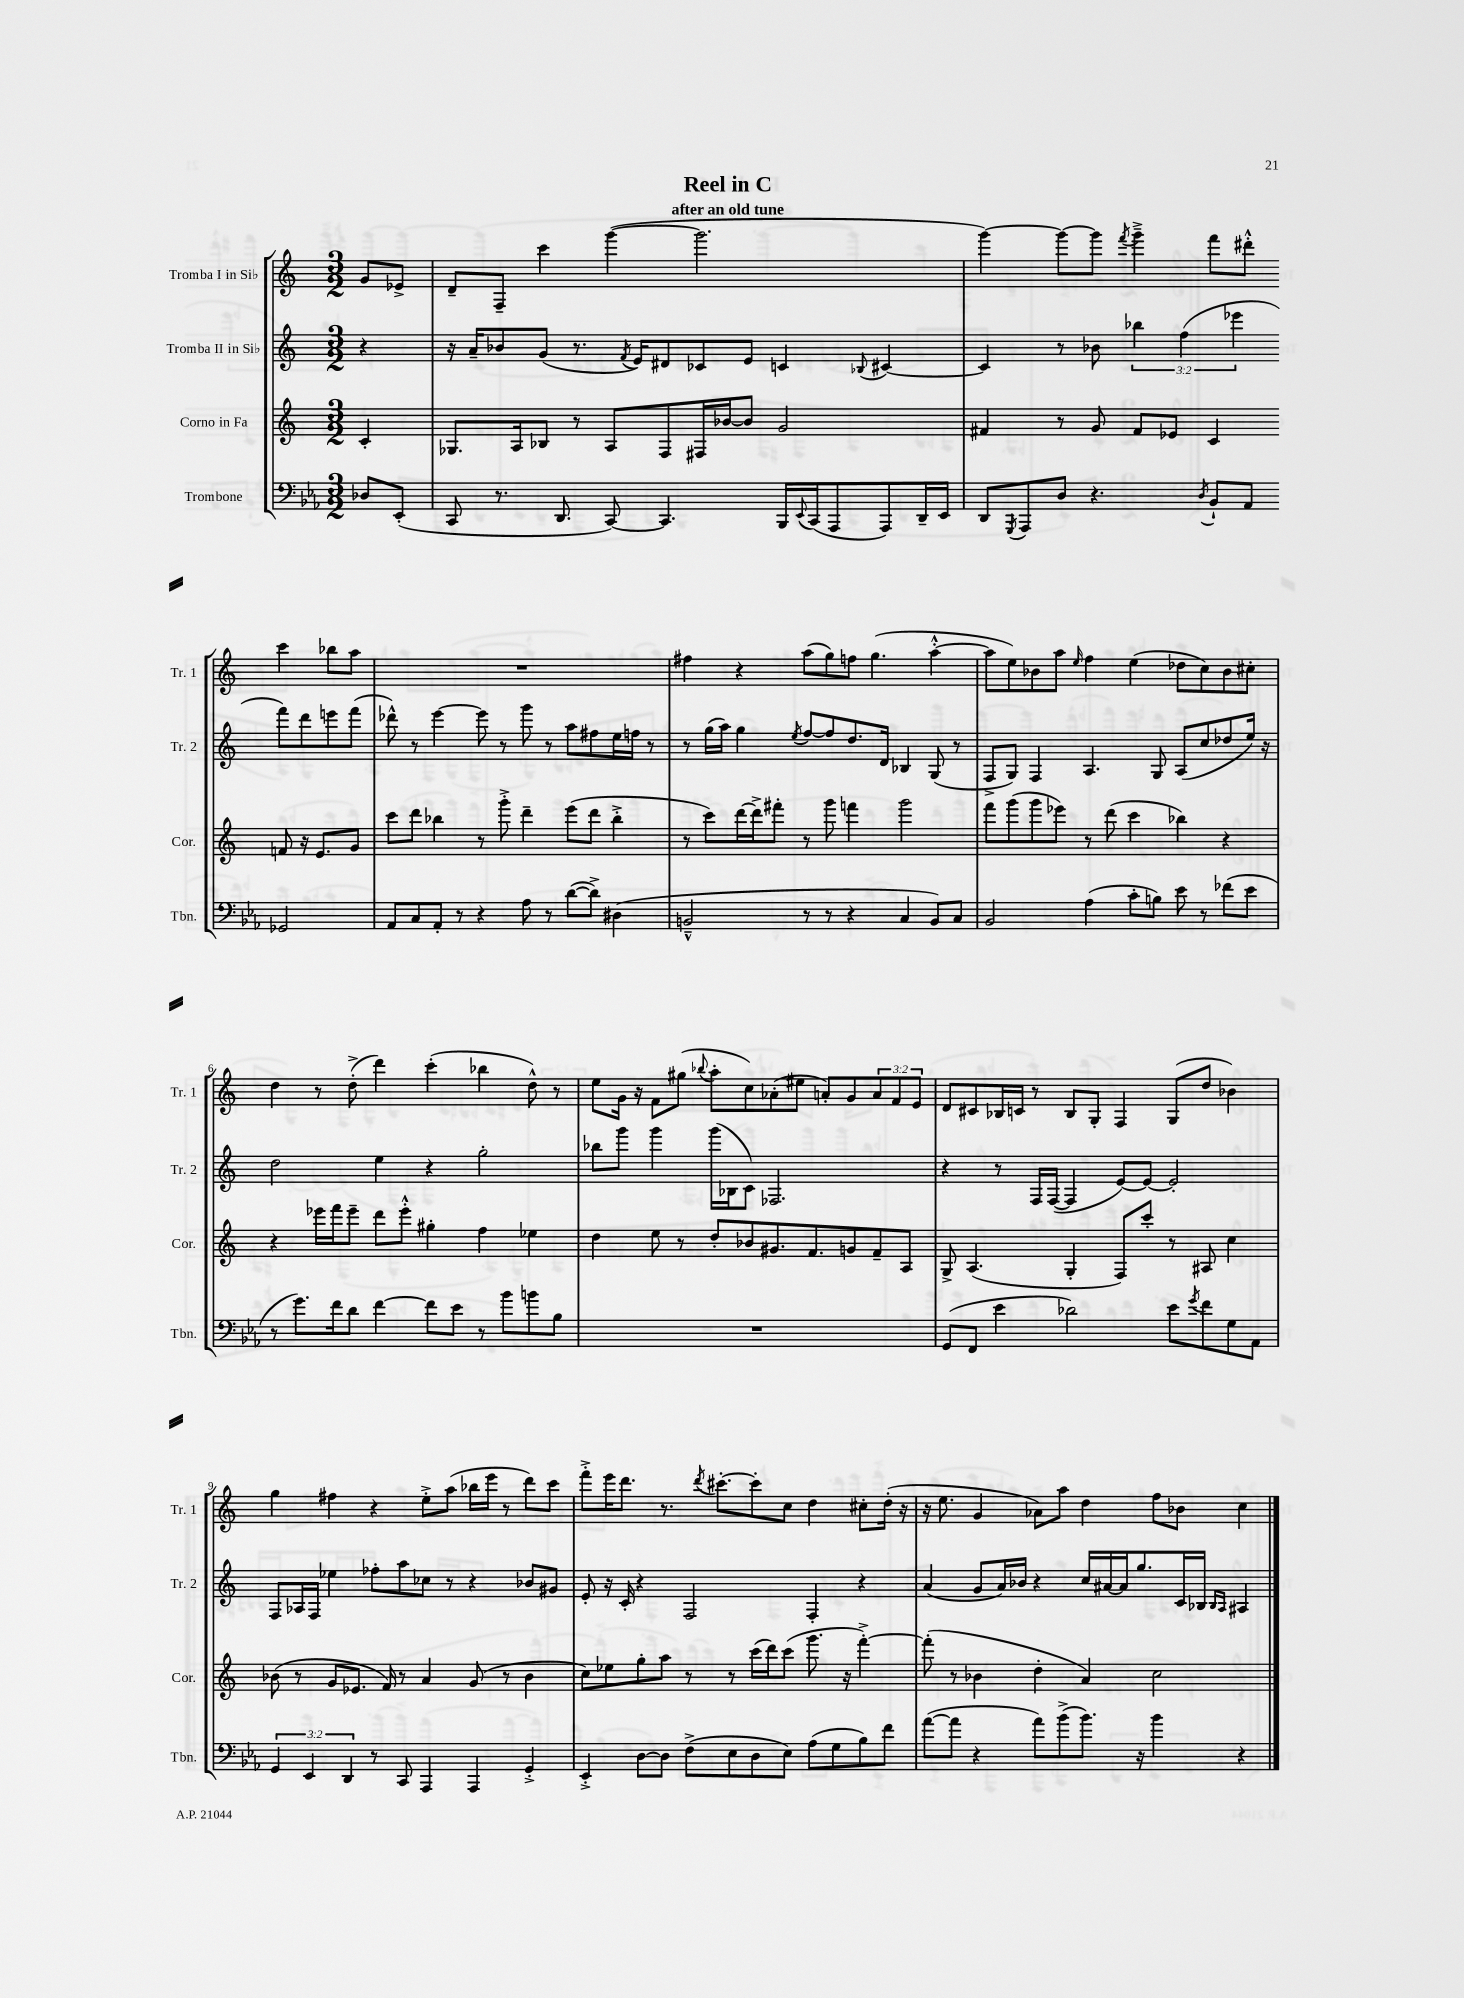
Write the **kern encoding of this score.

**kern	**kern	**kern	**kern
*staff4	*staff3	*staff2	*staff1
*clefF4	*clefG2	*clefG2	*clefG2
*k[b-e-a-]	*k[]	*k[]	*k[]
*M3/2	*M3/2	*M3/2	*M3/2
8D-	4c'	4r	8g
(8EE-'	.	.	8e-^
=	=	=	=
8CC	8.G-	16r	8d~
.	.	16a~	.
8.r	.	8b-	8F~
.	16A	.	.
.	8B-	(8g	4ccc
8.DD	.	.	.
.	8r	8.r	.
[8CC)	8A	.	([4ggg
.	.	8qf	.
.	.	16e)	.
4.CC]	8F	8d#	.
.	16F#	8c-	2.ggg]
.	[16b-	.	.
.	8b-]	8e	.
16BBB-	2g	4c	.
8qqEE-	.	.	.
(16CC	.	.	.
8AAA-	.	.	.
.	.	8qqB-	.
8AAA-)	.	[4c#	.
16DD~	.	.	.
16EE-	.	.	.
=	=	=	=
8DD	4f#	4c#]	[4ggg)
8qGGG	.	.	.
8AAA-	.	.	.
8D	8r	8r	8ggg_
4.r	8g	8b-	8ggg]
.	.	.	8qfff
.	8f#	6bb-	4ggg~^
.	8e-	.	.
.	.	(6ff	.
8qD	.	.	.
8BB-`	4c	.	8fff
.	.	6eee-	.
8AA-	.	.	8ddd#'^^
2GG-	8f	8fff)	4ccc
.	16r	8ddd	.
.	8.e-	.	.
.	.	8eee	8bb-
.	8g	(8fff	8aa
=	=	=	=
8AA-	8ccc	8ddd-^^)	1.r
8C	8ddd	8r	.
8AA-'	4bb-	[4eee	.
8r	.	.	.
4r	8r	8eee]	.
.	8ggg'^	8r	.
8A-	4ddd~	8ggg	.
8r	.	8r	.
([8d	(8eee	8aa	.
8d^])	8ddd	8ff#	.
(4D#	4bb-'^	16ee	.
.	.	16ff	.
.	.	8r	.
=	=	=	=
2BB~^^	8r	8r	4ff#
.	8ccc)	(16gg	.
.	.	16aa)	.
.	[16ddd	4gg	4r
.	16ddd^]	.	.
.	8fff#'	.	.
.	.	8qee	.
8r	8r	[8ff	(8aa
8r	8ggg	8ff]	8gg)
4r	4fff	8.dd	8ff
.	.	.	(4.gg
.	.	16d	.
4C	2ggg	4B-	.
8BB)	.	(8G	[4aa'^^
8C	.	8r	.
=	=	=	=
2BB-	8fff	8F^	8aa]
.	(8ggg	8G)	8ee)
.	8ggg	4F	8b-
.	8eee-)	.	8aa
.	.	.	16qqee
(4A-	8r	4.A	4ff
.	(8ddd	.	.
8c'	4ccc	.	(4ee
8B)	.	8G	.
8e-	4bb-)	(8A	8dd-
8r	.	8cc	8cc)
(8f-	4r	8dd-	8b-
8e-	.	16ee)	8cc#'
.	.	16r	.
=	=	=	=
8r	4r	2dd	4dd
8.g)	.	.	.
.	16eee-	.	8r
16f	16fff	.	.
8d	8eee-~	.	(8dd'^
[4f	8ddd	4ee	4ddd)
.	8eee-'^^	.	.
8f]	4gg#'	4r	(4ccc'
8e-	.	.	.
8r	4ff	2gg'	4bb-
8b-	.	.	.
8b	4ee-	.	8dd^^)
8B-	.	.	8r
=	=	=	=
1.r	4dd	8bb-	8ee
.	.	8ggg	16g
.	.	.	16r
.	8ee	4ggg	8f
.	8r	.	(8gg#
.	.	.	8qqbb-
.	8dd'	(16ggg	8aa'
.	.	16B-	.
.	8b-	8c)	8cc)
.	8.g#	2.F-	(8a-'
.	.	.	8ee#
.	8.f	.	.
.	.	.	8a')
.	8g	.	8g
.	8f~	.	12a
.	.	.	12f
.	8A	.	.
.	.	.	12e
=	=	=	=
(8GG	8G^	4r	8d
8FF	(4.A	.	8c#
4e-	.	8r	16B-
.	.	.	16c
.	.	16F	8r
.	.	([16F	.
2d-)	4G'	4F]	8B-
.	.	.	8G'
.	8F)	[8e)	4F
.	8ccc'	8e_	.
8e-	8r	2e']	(8G
8qg	.	.	.
8f	8A#	.	8dd
8G	4cc	.	4b-)
8AA-	.	.	.
=	=	=	=
6GG	(8b-	8F	4gg
.	8r	16A-	.
6EE-	.	.	.
.	.	16F	.
.	8g	4ee-	4ff#
6DD	.	.	.
.	8.e-	.	.
8r	.	8ff-'	4r
.	16f)	.	.
8CC	8r	8aa	.
4AAA-	4a	8cc-	8ee'^
.	.	8r	(8aa
4AAA-	(8g	4r	16bb-
.	.	.	16eee
.	8r	.	8r
4GG'^	4b-	8b-	8ddd)
.	.	8g#	8ccc
=	=	=	=
4EE-'^	8cc)	8e'	8fff'^
.	8ee-	16r	16eee
.	.	16c'	8.ddd
[8D	8gg'	4r	.
8D]	8aa	.	8.r
(8F^	8r	2F	.
.	.	.	8qddd
.	.	.	[8.ccc#'
8E-	8r	.	.
8D	(16ccc	.	8ccc#']
.	16ddd)	.	.
8E-)	(8ccc	.	8cc
(8A-	8.ggg	4F'	4dd
8G	.	.	.
.	16r	.	.
8B-)	[4fff'^)	4r	8cc#'
8f	.	.	(16dd'
.	.	.	16r
=	=	=	=
([8a-	(8fff']	(4a	16r
.	.	.	8.ee
8a-]	8r	.	.
4r	4b-	8g	4g
.	.	16a)	.
.	.	16b-	.
8a-)	4dd'	4r	8a-)
(8b-^	.	.	8aa
8.b-)	4a)	16cc	4dd
.	.	[16a#	.
.	.	16a#]	.
16r	.	8.gg	.
4b-	2cc	.	8ff
.	.	16c	8b-
.	.	16B-	.
.	.	16qqB-	.
.	.	16qqA	.
4r	.	4A#	4cc
==	==	==	==
*-	*-	*-	*-
